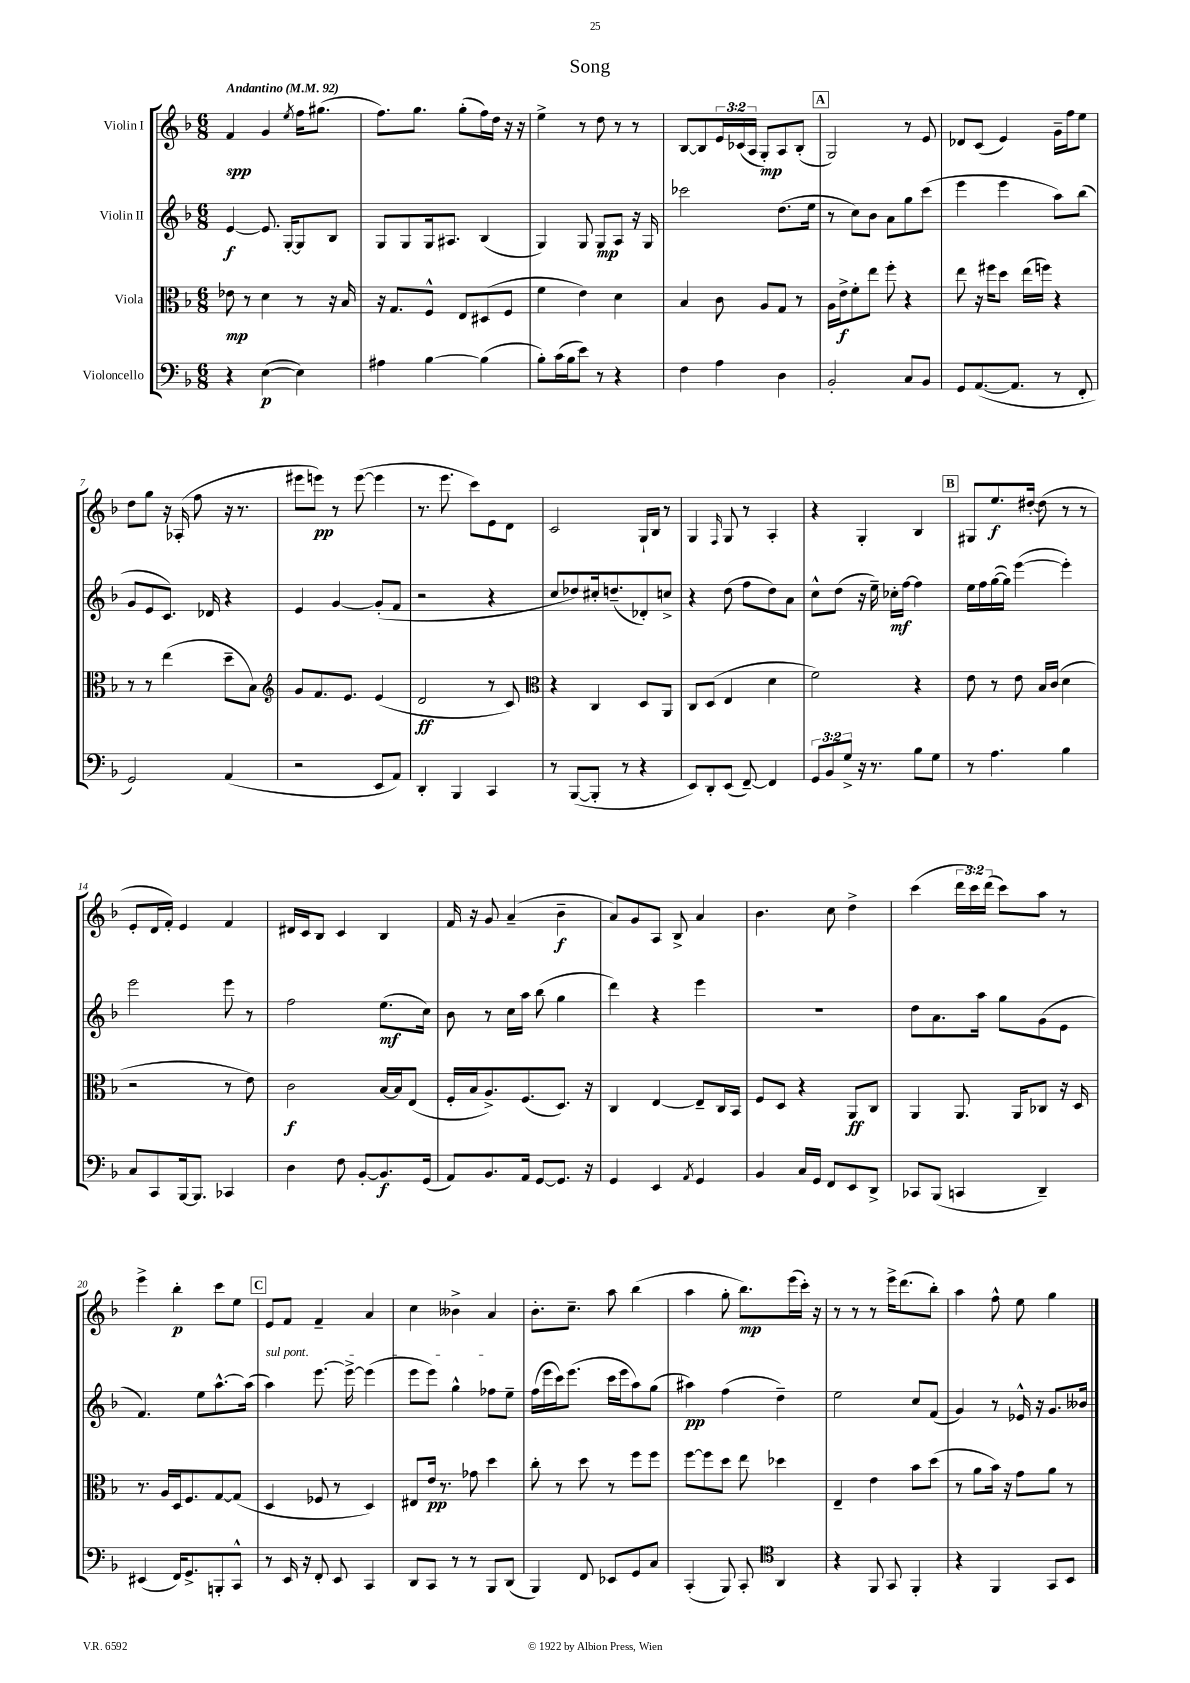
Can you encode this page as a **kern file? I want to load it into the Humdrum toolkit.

**kern	**dynam	**kern	**dynam	**kern	**dynam	**kern	**dynam
*part4	*part4	*part3	*part3	*part2	*part2	*part1	*part1
*staff4	*staff4	*staff3	*staff3	*staff2	*staff2	*staff1	*staff1
*I"Violoncello	*	*I"Viola	*	*I"Violin II	*	*I"Violin I	*
*clefF4	*	*clefC3	*	*clefG2	*	*clefG2	*
*k[b-]	*	*k[b-]	*	*k[b-]	*	*k[b-]	*
*M6/8	*	*M6/8	*	*M6/8	*	*M6/8	*
*MM92	*	*MM92	*	*MM92	*	*MM92	*
=1	=1	=1	=1	=1	=1	=1	=1
!	!	!	!	!	!	!LO:TX:a:B:t=Andantino	!
4r	.	8e-X\	mp	[4e/	f	4f/	spp
.	.	8r	.	.	.	.	.
([4E\	p	4d\	.	8.e/]	.	4g/	.
.	.	.	.	[16G'/KL	.	.	.
.	.	.	.	.	.	8qee/	.
4E\])	.	8r	.	8G/]	.	16ff\KL	.
.	.	.	.	.	.	(8.gg#X\J	.
.	.	16r	.	8B-/J	.	.	.
.	.	16B-/	.	.	.	.	.
=2	=2	=2	=2	=2	=2	=2	=2
4A#X\	.	16r	.	8G/L	.	8.ff\L)	.
.	.	8.G/L	.	.	.	.	.
.	.	.	.	8G/	.	.	.
.	.	.	.	.	.	8.gg\J	.
[4B-\	.	8F^^/J	.	16G/k	.	.	.
.	.	.	.	8.A#X/J	.	.	.
.	.	8E/L	.	.	.	(8gg'\L	.
(4B-\]	.	(8D#X/	.	(4B-/	.	16ff\L)	.
.	.	.	.	.	.	16dd\JJ	.
.	.	8F/J	.	.	.	16r	.
.	.	.	.	.	.	16r	.
=3	=3	=3	=3	=3	=3	=3	=3
8B-'\L)	.	4f\	.	4G/)	.	4ee^\	.
(16c\L	.	.	.	.	.	.	.
16B-\J	.	.	.	.	.	.	.
8e\J)	.	4e\)	.	8G/	.	8r	.
8r	.	.	.	8G/L	mp	8dd\	.
4r	.	4d\	.	8A/J	.	8r	.
.	.	.	.	16r	.	8r	.
.	.	.	.	16G/	.	.	.
=4	=4	=4	=4	=4	=4	=4	=4
4F\	.	4B-/	.	2ccc-X\	.	[8B-/L	.
.	.	.	.	.	.	8B-/]	.
4A\	.	8c\	.	.	.	24e/L	.
.	.	.	.	.	.	(24c-X/	.
.	.	.	.	.	.	24A/JJ	.
.	.	8A/L	.	.	.	8G'/L)	mp
4D\	.	8G/J	.	(8.dd\L	.	8A/	.
.	.	8r	.	.	.	(8B-'/J	.
.	.	.	.	16ee\Jk	.	.	.
!!LO:REH:place=s1:t=A
=5	=5	=5	=5	=5	=5	=5	=5
2BB-'/	.	16A\LL	.	8r	.	2G/)	.
.	.	16e^\J	f	.	.	.	.
.	.	8f'\	.	8cc\L)	.	.	.
.	.	8ee\J	.	8b-\J	.	.	.
.	.	8ff'\	.	8a\L	.	.	.
8C/L	.	4r	.	8gg\	.	8r	.
8BB-/J	.	.	.	(8ccc\J	.	8e/	.
=6	=6	=6	=6	=6	=6	=6	=6
8GG/L	.	8ee\	.	4eee\	.	8d-X/L	.
([8.AA/	.	16r	.	.	.	(8c/J	.
.	.	16ff#X\KL	.	.	.	.	.
.	.	8dd\J	.	4eee\	.	4e/)	.
8.AA/J]	.	.	.	.	.	.	.
.	.	(16ee\LL	.	.	.	.	.
.	.	16ffn\JJ)	.	.	.	.	.
8r	.	4r	.	8aa\L)	.	16g~\LL	.
.	.	.	.	.	.	16ff\J	.
8FF'/	.	.	.	(8bb-\J	.	8ee\J	.
!!LO:LB:g=z
=7	=7	=7	=7	=7	=7	=7	=7
2GG/)	.	8r	.	8g/L	.	8dd\L	.
.	.	8r	.	8e/	.	8gg\J	.
.	.	(4ee\	.	8.c/J)	.	16r	.
.	.	.	.	.	.	(16A-X'/	.
.	.	.	.	.	.	8ff\	.
.	.	.	.	16d-X/	.	.	.
(4AA/	.	8dd~\L	.	4r	.	16r	.
.	.	.	.	.	.	8.r	.
.	.	8B-\J)	.	.	.	.	.
=8	=8	=8	=8	=8	=8	=8	=8
*	*	*clefG2	*	*	*	*	*
2r	.	8g/L	.	4e/	.	8eee#X\L	.
.	.	8.f/	.	.	.	8eeen\J)	pp
.	.	.	.	[4g/	.	8r	.
.	.	8.e/J	.	.	.	.	.
.	.	.	.	.	.	([8eee\	.
8EE/L	.	(4e/	.	(8g'/L]	.	4eee\]	.
8AA/J)	.	.	.	8f/J	.	.	.
=9	=9	=9	=9	=9	=9	=9	=9
4DD'/	.	2d/	ff	2r	.	8.r	.
.	.	.	.	.	.	8.eee\	.
4BBB-/	.	.	.	.	.	.	.
.	.	.	.	.	.	8ccc\L)	.
4CC/	.	8r	.	4r	.	8e\	.
.	.	8c/)	.	.	.	8d\J	.
=10	=10	=10	=10	=10	=10	=10	=10
*	*	*clefC3	*	*	*	*	*
8r	.	4r	.	8cc/L	.	2c/	.
([8BBB-/L	.	.	.	8dd-X/)	.	.	.
8BBB-'/J]	.	4C/	.	16cc#X'/k	.	.	.
.	.	.	.	(8.ddn~/	.	.	.
8r	.	.	.	.	.	.	.
4r	.	8D/L	.	8d-X'/)	.	16G`/LL	.
.	.	.	.	.	.	16B-/JJ	.
.	.	8AA/J	.	8ccn^/J	.	8r	.
=11	=11	=11	=11	=11	=11	=11	=11
8EE/L)	.	8C/L	.	4r	.	4G/	.
8DD'/	.	(8D/J	.	.	.	.	.
.	.	.	.	.	.	16qqF/	.
(8EE/J	.	4E/	.	(8dd\	.	8G/	.
[8FF~/)	.	.	.	8ff\L	.	8r	.
4FF/]	.	4d\	.	8dd\)	.	4A'/	.
.	.	.	.	8a\J	.	.	.
=12	=12	=12	=12	=12	=12	=12	=12
12GG/L	.	2f\)	.	8cc^^\L	.	4r	.
12BB-/	.	.	.	.	.	.	.
.	.	.	.	(8dd\J	.	.	.
12G^/J	.	.	.	.	.	.	.
16r	.	.	.	16r	.	4G'/	.
8.r	.	.	.	16ee~\)	.	.	.
.	.	.	.	16cc-X'\LL	mf	.	.
.	.	.	.	[16ff\JJ	.	.	.
8B-\L	.	4r	.	4ff\]	.	4B-/	.
8G\J	.	.	.	.	.	.	.
!!LO:REH:place=s1:t=B
=13	=13	=13	=13	=13	=13	=13	=13
8r	.	8e\	.	16ee\LL	.	8G#X/L	.
.	.	.	.	16ff\	.	.	.
4.A\	.	8r	.	([16gg\	.	8.ee/	f
.	.	.	.	16gg\JJ])	.	.	.
.	.	8e\	.	([4eee\	.	.	.
.	.	.	.	.	.	[16dd#X'/Jk	.
.	.	16B-/LL	.	.	.	(8dd#\]	.
.	.	(16c/JJ	.	.	.	.	.
4B-\	.	4d\	.	4eee'\])	.	8r	.
.	.	.	.	.	.	8r	.
!!LO:LB:g=z
=14	=14	=14	=14	=14	=14	=14	=14
8C/L	.	2r	.	2eee\	.	8e'/L	.
8CC/	.	.	.	.	.	16d/L	.
.	.	.	.	.	.	16f'/JJ)	.
[16BBB-/k	.	.	.	.	.	4e/	.
8.BBB-/J]	.	.	.	.	.	.	.
4CC-X/	.	8r	.	8eee\	.	4f/	.
.	.	8e\)	.	8r	.	.	.
=15	=15	=15	=15	=15	=15	=15	=15
4D\	.	2c\	f	2ff\	.	16d#X/LL	.
.	.	.	.	.	.	16c/J	.
.	.	.	.	.	.	8B-/J	.
8F\	.	.	.	.	.	4c/	.
[8BB-'/L	.	.	.	.	.	.	.
8.BB-/]	f	[16B-/LL	.	(8.ee\L	mf	4B-/	.
.	.	16B-/J]	.	.	.	.	.
.	.	(8E/J	.	.	.	.	.
(16GG/Jk	.	.	.	16cc\Jk)	.	.	.
=16	=16	=16	=16	=16	=16	=16	=16
8AA/L)	.	16F'/LL	.	8b-\	.	16f/	.
.	.	16B-/J	.	.	.	16r	.
8.BB-/	.	8.A^/)	.	8r	.	8g/	.
.	.	.	.	16cc\LL	.	(4a~/	.
16AA/Jk	.	(8.F/	.	16aa\JJ	.	.	.
[8GG/L	.	.	.	(8bb-\	.	.	.
8.GG/J]	.	8.D/J)	.	4gg\	.	4b-~\	f
16r	.	16r	.	.	.	.	.
=17	=17	=17	=17	=17	=17	=17	=17
4GG/	.	4C/	.	4ddd\)	.	8a/L)	.
.	.	.	.	.	.	8g/	.
4EE/	.	[4E/	.	4r	.	8A/J	.
.	.	.	.	.	.	8B-^/	.
8qAA/	.	.	.	.	.	.	.
4GG/	.	8E~/L]	.	4eee\	.	4a/	.
.	.	16C/L	.	.	.	.	.
.	.	16BB-/JJ	.	.	.	.	.
=18	=18	=18	=18	=18	=18	=18	=18
4BB-/	.	8F/L	.	2.r	.	4.b-\	.
.	.	8D/J	.	.	.	.	.
16C/LL	.	4r	.	.	.	.	.
16GG/JJ	.	.	.	.	.	.	.
8FF/L	.	.	.	.	.	8cc\	.
8EE/	.	8AA/L	ff	.	.	4dd^\	.
8DD^/J	.	8C/J	.	.	.	.	.
=19	=19	=19	=19	=19	=19	=19	=19
8CC-X/L	.	4AA/	.	8dd\L	.	(4ccc\	.
(8BBB-/J	.	.	.	8.a\	.	.	.
4CCn/	.	8.AA/	.	.	.	24ddd\LL	.
.	.	.	.	.	.	24ccc\)	.
.	.	.	.	16aa\Jk	.	.	.
.	.	.	.	.	.	(24ddd\JJ	.
.	.	.	.	8gg\L	.	8ccc\L)	.
.	.	16AA/KL	.	.	.	.	.
4DD~/)	.	8C-X/J	.	(8g\	.	8aa\J	.
.	.	16r	.	8e\J	.	8r	.
.	.	16D/	.	.	.	.	.
!!LO:LB:g=z
=20	=20	=20	=20	=20	=20	=20	=20
(4EE#X/	.	8.r	.	4.f/)	.	4eee^\	.
.	.	16A/LL	.	.	.	.	.
16FF/KL)	.	16D/J	.	.	.	4bb-'\	p
8.GG^/	.	8.F/	.	.	.	.	.
.	.	.	.	8ee\L	.	.	.
8BBBn'/	.	[8G/	.	[8.aa^^\	.	8ccc\L	.
8CC^^/J	.	(8G/J]	.	.	.	8ee\J	.
.	.	.	.	(16aa\Jk]	.	.	.
!!LO:REH:place=s1:t=C
=21	=21	=21	=21	=21	=21	=21	=21
!	!	!	!	!LO:TX:a:i:t=sul pont.	!	!	!
8r	.	4D/	.	4aa\)	.	8e/L	.
16EE/	.	.	.	.	.	8f/J	.
16r	.	.	.	.	.	.	.
8FF'/	.	8F-X/	.	[8.eee\	.	4f~/	.
8EE/	.	8r	.	.	.	.	.
.	.	.	.	16eee^\_	.	.	.
4CC/	.	4D/)	.	(4eee\]	.	4a/	.
=22	=22	=22	=22	=22	=22	=22	=22
8DD/L	.	8E#X/L	.	8eee\L	.	4cc\	.
8CC/J	.	16e/Jk	pp	8eee\J)	.	.	.
.	.	8.r	.	.	.	.	.
8r	.	.	.	4gg^^\	.	4b--X^\	.
8r	.	8g-X\	.	.	.	.	.
8BBB-/L	.	4dd\	.	8ff-X\L	.	4a/	.
(8DD/J	.	.	.	8ee~\J	.	.	.
=23	=23	=23	=23	=23	=23	=23	=23
4BBB-/)	.	8cc'\	.	(16ff\LL	.	8.b-'\L	.
.	.	.	.	16eee\	.	.	.
.	.	8r	.	16ccc\J)	.	.	.
.	.	.	.	(8.eee\J	.	8.cc~\J	.
8FF/	.	8dd\	.	.	.	.	.
8EE-X/L	.	8r	.	16ccc\LL	.	8aa\	.
.	.	.	.	16eee\J	.	.	.
8GG/	.	8ff\L	.	8aa\)	.	(4bb-\	.
8C/J	.	8ff\J	.	(8gg\J	.	.	.
=24	=24	=24	=24	=24	=24	=24	=24
(4CC'/	.	[8ff\L	.	4aa#X\)	pp	4aa\	.
.	.	8ff\]	.	.	.	.	.
8BBB-/)	.	8dd\J	.	(4ff\	.	8gg'\	.
8CC'/	.	8ee\	.	.	.	8.bb-\L)	mp
*clefC4	*	*	*	*	*	*	*
4AA/	.	4dd-X\	.	4dd~\)	.	.	.
.	.	.	.	.	.	(16eee\L	.
.	.	.	.	.	.	16ccc'\JJ)	.
.	.	.	.	.	.	16r	.
=25	=25	=25	=25	=25	=25	=25	=25
4r	.	4E~/	.	2ee\	.	8r	.
.	.	.	.	.	.	8r	.
8FF/	.	4e\	.	.	.	8r	.
8GG/	.	.	.	.	.	16eee^\KL	.
.	.	.	.	.	.	(8.ddd\	.
4FF'/	.	8b-\L	.	8cc/L	.	.	.
.	.	(8dd\J	.	(8f/J	.	8bb-'\J)	.
=26	=26	=26	=26	=26	=26	=26	=26
4r	.	8r	.	4g/)	.	4aa\	.
.	.	8a\L	.	.	.	.	.
4FF/	.	16b-\Jk)	.	8r	.	8ff^^\	.
.	.	16r	.	.	.	.	.
.	.	8g\L	.	16e-X^^/	.	8ee\	.
.	.	.	.	16r	.	.	.
8GG/L	.	8a\J	.	8.g/L	.	4gg\	.
8BB-/J	.	8r	.	.	.	.	.
.	.	.	.	16b--X/Jk	.	.	.
==	==	==	==	==	==	==	==
*-	*-	*-	*-	*-	*-	*-	*-
